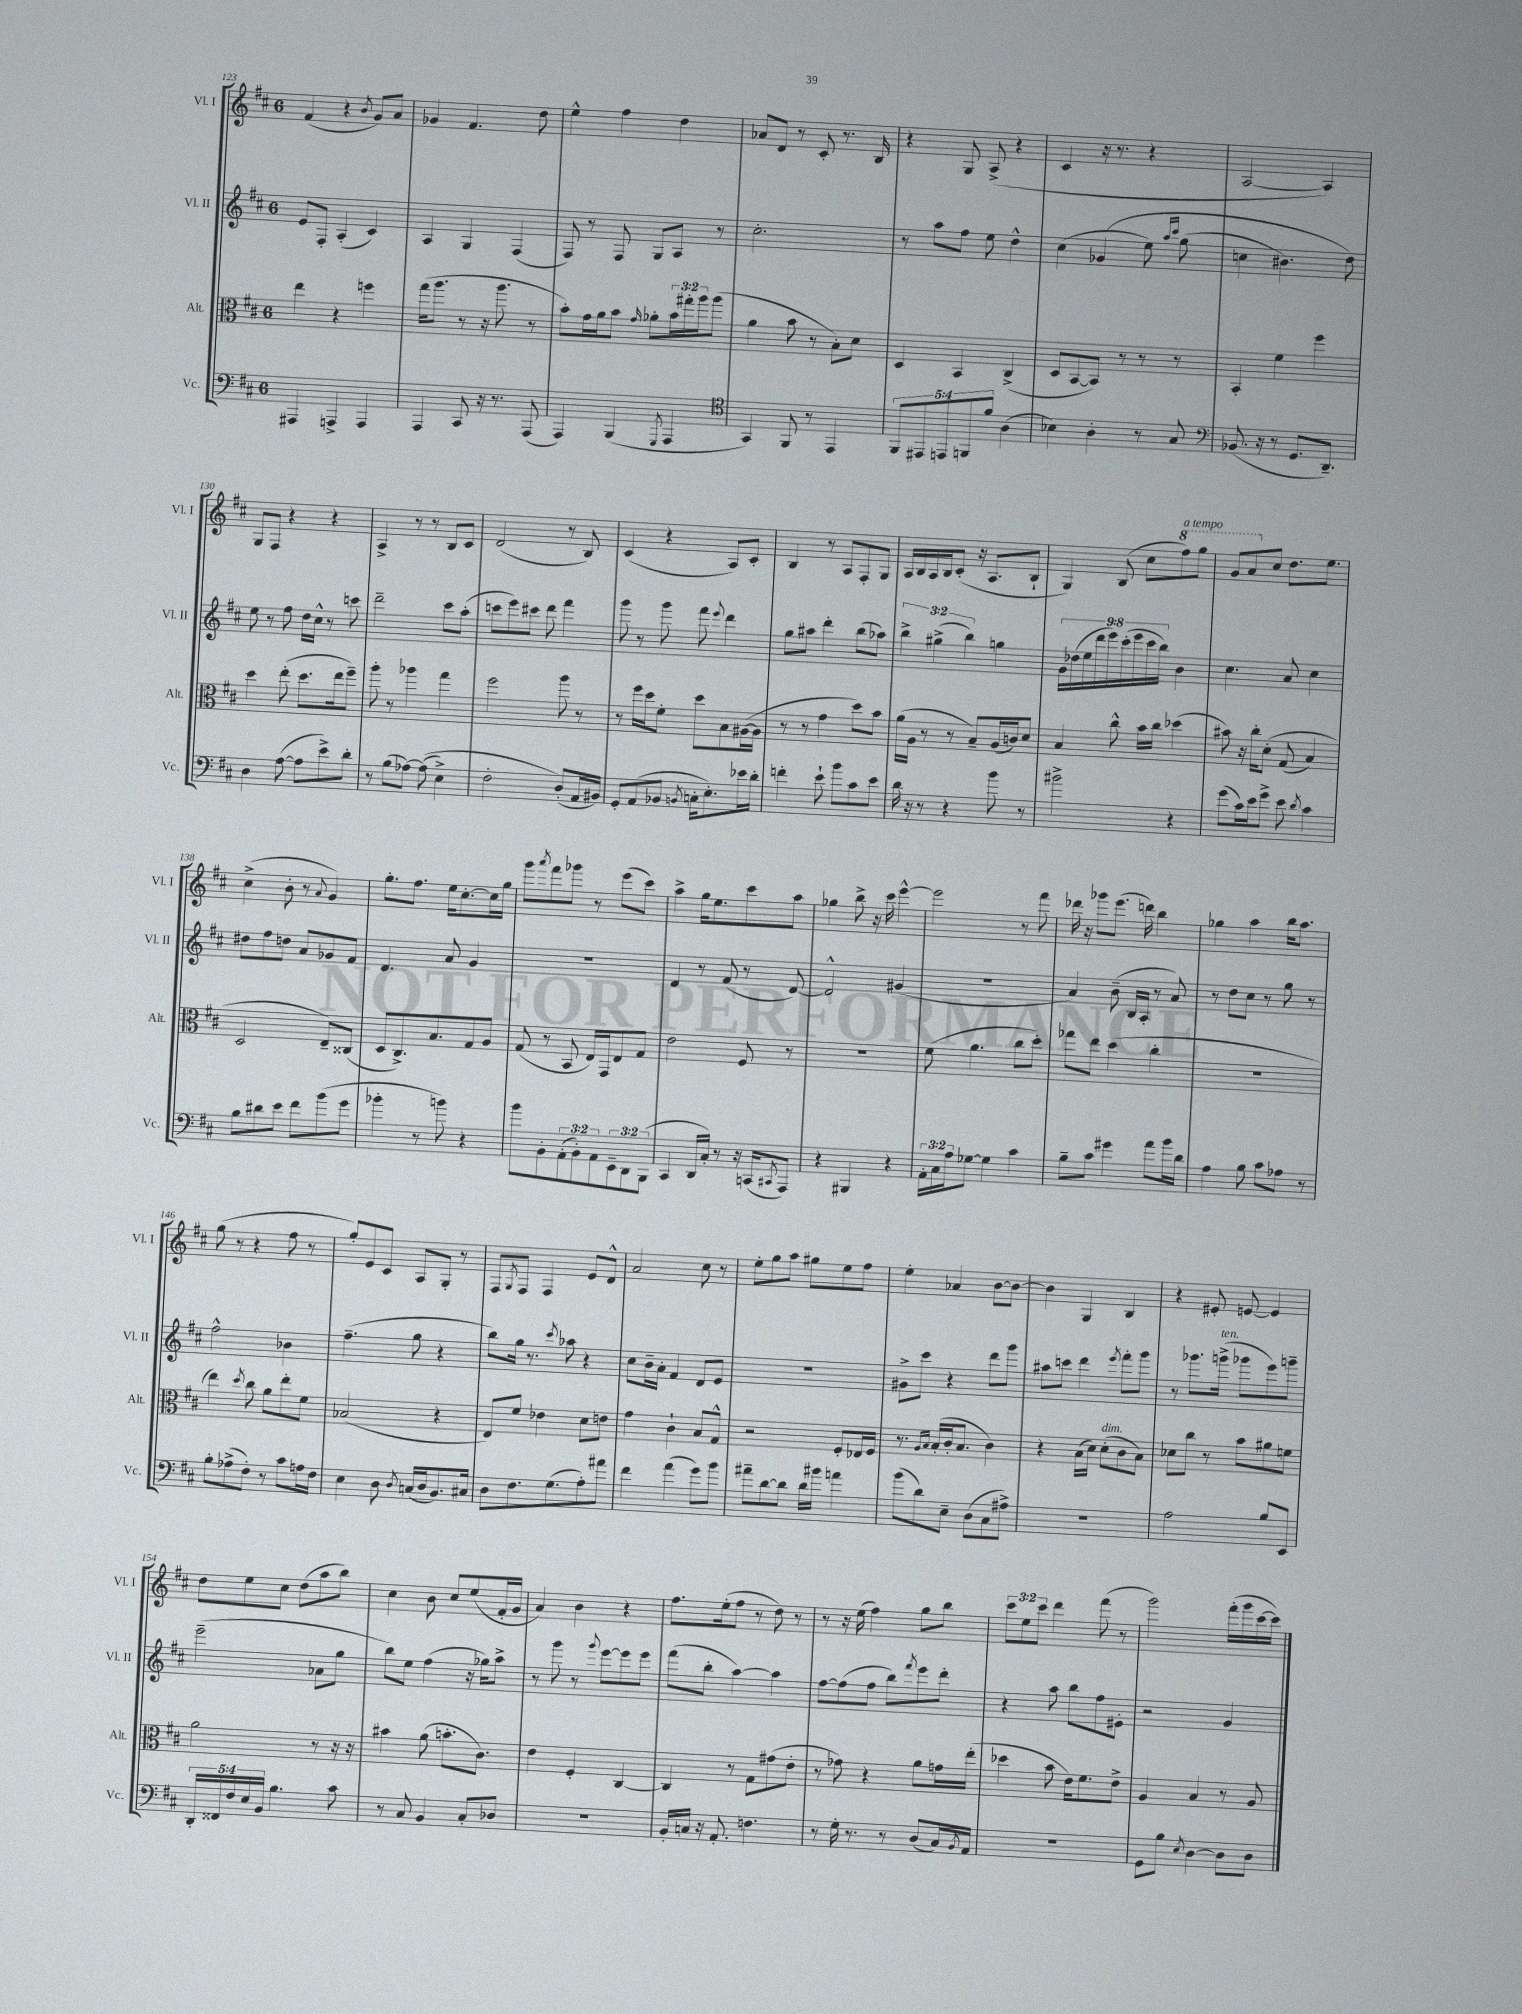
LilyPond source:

<<
\new StaffGroup <<
\new Staff = "s0" \with { instrumentName = "Vl. I" shortInstrumentName = "Vl. I" } {
    \clef treble \key d \major \once \override Staff.TimeSignature.style = #'single-digit \time 6/8 \override Staff.TupletNumber.text = #tuplet-number::calc-fraction-text
    fis'4( r4 \acciaccatura { b'8 } g'8) a'8 |
    ges'4 fis'4. d''8 |
    e''4-^ fis''4 d''4 |
    aes'8 d'8 r8 cis'8-. r8. b16 |
    r4 g8 a8->( r4 |
    cis'4 r16 r8. r4 |
    a2~ a4) |
    g8 fis8 r4 r4 |
    a4-> r8 r8 b8 cis'8 |
    d'2( r8 b8) |
    cis'4( r4 a8) cis'8-. |
    b4 r8 a8 fis8-. g8 |
    a16 b16 a16 b16 cis'8-.( r16 a8. b8-! |
    g4) b8( cis''8 \ottava #1 fis'''8^\markup { \italic "a tempo" }) g'''8 |
    g''8 a''8 \ottava #0 cis''8 d''8. e''8. |
    cis''4->( b'8-. r8 \appoggiatura { a'8 } g'4) |
    g''8.-. fis''8. e''16 cis''8.~-. cis''16 g''16 |
    g'''8 \acciaccatura { a'''8 } fis'''8 ges'''8 r8 e'''8( cis'''8) |
    a''4-> g''16 e''8. cis'''8 a''8 |
    ges''4 b''8-> r16 cis'''16 e'''4~-^ |
    e'''2 r8 fis'''8 |
    des'''16 r16 ges'''8 e'''8.( d'''16) b''4 |
    ges''4 a''4 b''16 a''8. |
    g''8( r8 r4 fis''8 r8 |
    g''8-.) e'8 cis'8 a8 g8-. r8 |
    fis8 \acciaccatura { g8 } fis8 fis4 e'8 d'8-^ |
    a'2 cis''8 r8 |
    e''8-. g''8 a''8 gis''8 e''8 fis''8 |
    e''4-. aes'4 b'8~ b'8~ |
    b'4 g4 b4 |
    r4 eis'8-. e'8~ e'4 |
    d''8 e''8 cis''8 d''8( a''8 b''8) |
    cis''4 b'8 cis''8 e''8( fis'16-. g'16 |
    a'4) b'4 r4 |
    fis''8. e''16-.( fis''8 r8 d''8) r8 |
    r8 r16 e''16( fis''4) g''8 b''8 |
    \tuplet 3/2 { cis'''8 e''8 cis'''8 } d'''4 fis'''8( r8 |
    g'''2) fis'''16-.( g'''16 cis'''16~ cis'''16) \bar "|." |
}
\new Staff = "s1" \with { instrumentName = "Vl. II" shortInstrumentName = "Vl. II" } {
    \clef treble \key d \major \once \override Staff.TimeSignature.style = #'single-digit \time 6/8 \override Staff.TupletNumber.text = #tuplet-number::calc-fraction-text
    e'8 fis8-. a4-.( cis'4) |
    a4 g4 fis4( |
    fis8) r8 fis8 g8 a8 r8 |
    cis''2.-. |
    r8 a''8 fis''8 e''8 d''4-^ |
    cis''4( ges'4\( e''8) \grace { a''16 cis'''16 } g''8( |
    c''4 bis'4.) d''8\) |
    e''8 r8 fis''8 d''16 cis''16-^ r8 c'''8 |
    d'''2-- cis'''8 a''8-.( |
    c'''8 e'''8) cis'''8 d'''8 fis'''4 |
    g'''8 r8 g'''8 fis'''8 \appoggiatura { e'''8 } d'''4 |
    g''8 ais''8 d'''4-. b''8( aes''8) |
    \tuplet 3/2 { b''4-> gis''4->( b''4) } g''4 |
    \tuplet 9/8 { g'16 des''16( e''16 d'''16 e'''16) cis'''16-.( e'''16 cis'''16 b''16) } b'4 |
    cis''4. a'8 cis''4 |
    dis''8 fis''8 d''8 a'8 ges'8 fis'8 |
    d'4. a'8 g'4 |
    R2. |
    d'4 r8 fis'8( r8 d'8~) |
    d'2-^ gis'4( |
    R2. |
    a'4) b'8--( b16 a16-. r8 a'8) |
    r8 d''8 cis''8 r8 g''8 r8 |
    fis''2-^ bes'4 |
    fis''4.--( g''8 r4 |
    b''8) g''16 r8. \acciaccatura { cis'''8 } aes''8 r4 |
    cis''8 b'16-- a'16-. fis'4 d'8 e'8 |
    R2. |
    gis'8-> cis'''8 r4 d'''8 g'''8 |
    ais''8 c'''8 d'''4 \acciaccatura { e'''8 } fis'''8-. g'''8 |
    r8 ges'''8. g'''16->^\markup { \italic "ten." }( ges'''8 e'''8) g'''8-- |
    e'''2--( aes'8 g''8 |
    b''8) e''8 fis''4( r16 ges''16) a''8-> |
    r8 g'''8 r8 \appoggiatura { g'''8 } e'''8~ e'''8 e'''8 |
    fis'''8( b''8-. a''4~) a''4 |
    fis''8~ fis''8( fis''8 b''8) \acciaccatura { fis'''8 } e'''8 d'''8-. |
    r4 a''8 b''8 fis''8 eis'8-. |
    r2 g'4 \bar "|." |
}
\new Staff = "s2" \with { instrumentName = "Alt." shortInstrumentName = "Alt." } {
    \clef alto \key d \major \once \override Staff.TimeSignature.style = #'single-digit \time 6/8 \override Staff.TupletNumber.text = #tuplet-number::calc-fraction-text
    e''4 r4 f''4 |
    g''16( a''8. r8 r16 a''8. r8 |
    b'8-.) g'16 a'16 b'8 \grace { g'16 } aes'8-. \tuplet 3/2 { b'16 gis''16-. a''16 } a''8( |
    a'4 b'8 r8 b8-.) d'8 |
    d4 b,4 cis4->( |
    d8 b,8~ b,8) r8 r8 r8 |
    b,4-. fis'4 fis''4 |
    d''4 e''8-.( d''8. e''16 fis''8--) |
    a''8-. r8 aes''4 g''4 |
    fis''2 a''8 r8 |
    r8 fis''16 d''16 fis'8-. d''8 b8 ais16~( ais16 |
    r8 r8 g'4 d''8) b'8 |
    a'16( a16 r8 r8 b8--) a16( c'16) d'8 |
    b4 cis''8-^ b'16 cis''16 des''4( |
    bis'8) r16 cis''16-. d'8-.\( g8( b4) |
    d2 e8--\) cisis8( |
    d8 cis8.->) b8. g8 a8 |
    g8( r8 b,8 e16) g,16 e8 g8 |
    e'2 fis8 r8 |
    R2. |
    fis'8( a'4. cis''8 d''8-.) |
    ges''8 e''8 d''4( cis''4-. |
    R2. |
    e''4) \acciaccatura { d''8 } cis''8 a'8 e''8-. fis'8 |
    bes2( r4 |
    e8) fis'8 ees'4 d'8 e'8 |
    g'4 cis'4-! b8 g8-^ |
    r2 fis8-. ees16 fis16 |
    r8. \grace { a16 b16 } b16-.( cis'16-. b8. cis'4) |
    r4 b16( d'16) d'8-.^\markup { \italic "dim." }( cis'8 b8) |
    des'8 cis''8 r8 b'8 ais'8 f'8 |
    a'2 r8 r16 r16 |
    bis'4 a'8( b'8.-. cis'8.) |
    e'4 fis4-. cis4~ |
    cis4 r8 g8 gis'8( e'8-. |
    r8 ges'8) r4 a'8 g'16 e''16-.( |
    des''4 b'8 e'16) fis'8. e'8-> |
    a4 b4 r8 a8 \bar "|." |
}
\new Staff = "s3" \with { instrumentName = "Vc." shortInstrumentName = "Vc." } {
    \clef bass \key d \major \once \override Staff.TimeSignature.style = #'single-digit \time 6/8 \override Staff.TupletNumber.text = #tuplet-number::calc-fraction-text
    ais,,4 a,,4-> a,,4 |
    a,,4 cis,8 r16 r8. a,,8( |
    a,,4) b,,4( \acciaccatura { g,,8 } a,,4 |
    \clef tenor g,4) fis,8 r8 e,4 |
    \tuplet 5/4 { fis,8 eis,8 e,8 f,8 fis'8 } a4( |
    bes4) a4-. r8 g8 |
    \clef bass bes,8.( r16 r8 g,8. d,8.--) |
    d4 a8~( a8 e'8->) d'8-. |
    r8 b8( aes8~) aes8(\( e4->) |
    fis2-. d8-.(\) a,16 bis,16) |
    g,8-. a,8( bes,8 \acciaccatura { b,8 } c16-. e8.-.) ees'16 d'16-. |
    f'4-. e'8-! b'8 cis'8 e'8 |
    d'16 r16 r8 r4 b'8 r8 |
    bis'2-> r4 |
    g'8( cis'16) e'16 g'8-> e'8 \acciaccatura { d'8 } cis'4 |
    b8 dis'8 e'8 fis'8 b'8( g'8 |
    bes'4-. r8 b'8) r4 |
    b'8 b,8-. \tuplet 3/2 { a,8-.( b,8-.) a,8 } \tuplet 3/2 { e,8-- d,8 b,,8( } |
    cis,4 d,16 cis16-.) r8 r16 c,16( \acciaccatura { cis,8 } a,,8) |
    r4 bis,,4 r4 |
    \tuplet 3/2 { a,16-. cis16 a16 } ges8~ ges4 cis'4 |
    b8-- cis'8 gis'4 a'8 b'16 d'16 |
    a4 b8 cis'8 aes8 r8 |
    b8-. aes8->( fis8-.) r8 cis'8 a16 fis16 |
    e4 d8 \acciaccatura { d8 } c16( d16 b,8.) cis16 |
    d8 fis8. g8.( a8-.) ais'8 |
    fis'4 a'4( g'8) b'8 |
    ais'8-- d'8~ d'8 d'16 bis'16 a'4 |
    b'8( d'8) e8-- d8( cis8 ais8->) |
    R2. |
    a2 b8 e,8 |
    \tuplet 5/4 { d,16-. fisis,16 fis16 e16 b,16 } b4. cis'8 |
    r8 cis8 b,4 cis8-. des8 |
    R2. |
    b,16-. c16 r16 a,8.-. f4. |
    r8 g16-. r8. r8 d8( cis16) \acciaccatura { b,8 } a,16 |
    R2. |
    g,8 b8 \acciaccatura { e8 } d4~ d8 d8 \bar "|." |
}
>>
>>
\layout { \context { \Score currentBarNumber = #123 } }
